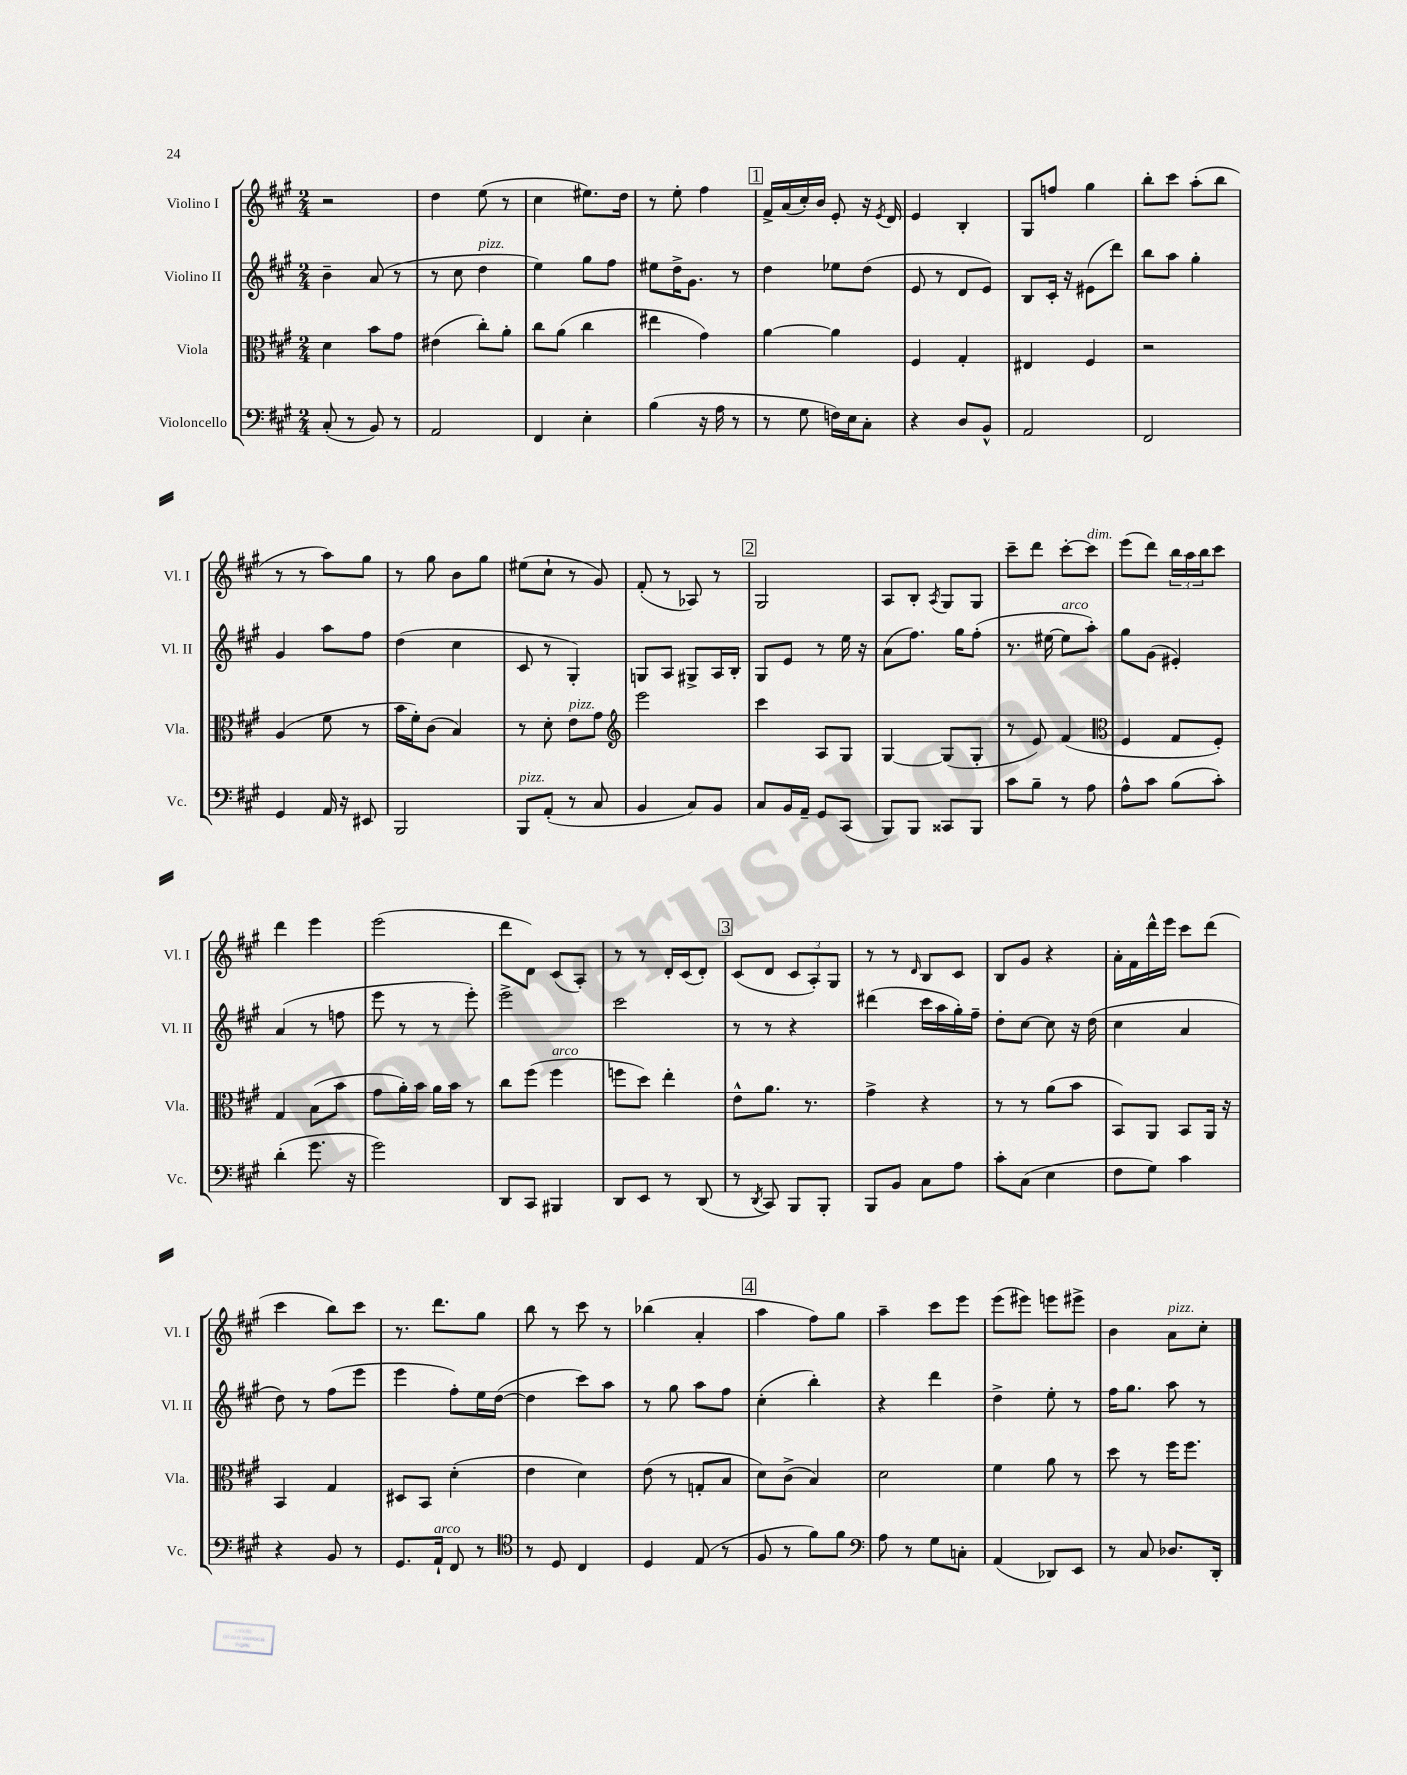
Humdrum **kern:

**kern	**kern	**kern	**kern
*staff4	*staff3	*staff2	*staff1
*clefF4	*clefC3	*clefG2	*clefG2
*k[f#c#g#]	*k[f#c#g#]	*k[f#c#g#]	*k[f#c#g#]
*M2/4	*M2/4	*M2/4	*M2/4
(8C#'	4d	4b~	2r
8r	.	.	.
8BB)	8b	(8a	.
8r	8g#	8r	.
=	=	=	=
2AA	(4e#	8r	4dd
.	.	8cc#	.
.	8cc#')	4dd	(8ee
.	8a'	.	8r
=	=	=	=
4FF#	8cc#	4ee)	4cc#
.	(8a	.	.
4E'	4cc#	8gg#	8.ee#)
.	.	8ff#	.
.	.	.	16dd
=	=	=	=
(4B	4ee#	8ee#	8r
.	.	16dd^	8ee'
.	.	8.g#	.
16r	4g#)	.	4ff#
16A	.	.	.
8r	.	8r	.
=	=	=	=
8r	[4a	4dd	16f#^
.	.	.	(16a
8G#	.	.	16cc#')
.	.	.	16b
16F)	4a]	8ee-	8e'
16E	.	.	.
8C#'	.	(8dd	16r
.	.	.	8qe
.	.	.	16d
=	=	=	=
4r	4F#	8e	4e
.	.	8r	.
8D	4G#'	8d	4B'
8BB^^	.	8e)	.
=	=	=	=
2AA	4E#	8B	8G#
.	.	16c#'	8ff
.	.	16r	.
.	4F#	(8e#	4gg#
.	.	8ddd)	.
=	=	=	=
2FF#	2r	8bb	8bb'
.	.	8aa	8ccc#
.	.	4gg#'	(8aa'
.	.	.	8bb
=	=	=	=
4GG#	(4A	4g#	8r
.	.	.	8r
16AA	8f#	8aa	8aa)
16r	.	.	.
8EE#	8r	8ff#	8gg#
=	=	=	=
2BBB	16b	(4dd	8r
.	16f#')	.	.
.	(8c#	.	8gg#
.	4B)	4cc#	8b
.	.	.	8gg#
=	=	=	=
8BBB	8r	8c#	(8ee#
(8AA'	8d'	8r	8cc#`
8r	8e	4G#')	8r
8C#	8g#	.	8g#)
=	=	=	=
*	*clefG2	*	*
4BB	2eee	8G	(8f#'
.	.	8A	8r
8C#)	.	8G#^	8A-)
8BB	.	16A	8r
.	.	16B'	.
=	=	=	=
8C#	4ccc#	8G#	2G#
16BB	.	8e	.
16AA~	.	.	.
8GG#	8A	8r	.
(8CC#	8G#	16ee	.
.	.	16r	.
=	=	=	=
8BBB)	[4G#	(8a	8A
8BBB	.	8.ff#)	8B'
.	.	.	8qA
8CC##	(8G#]	.	8G#
.	.	16gg#	.
8BBB	8G#'	(8ff#'	8G#
=	=	=	=
8c#	8r	8.r	8ccc#~
8B~	8e)	.	8ddd
.	.	[16ee#	.
8r	(4f#	8ee#]	[8ccc#'
8A	.	8aa')	8ccc#]
=	=	=	=
*	*clefC3	*	*
8A^^	4F#	8gg#	(8eee
8c#	.	(8g#	8ddd)
(8B	8G#	4e#')	24bb
.	.	.	24aa
.	.	.	24bb
8c#')	8F#')	.	8ccc#
=	=	=	=
(4d'	4G#	(4a	4ddd
8.g#	(8B	8r	4eee
.	8b	8ff	.
16r	.	.	.
=	=	=	=
2g#)	8g#	8eee	(2eee
.	16a')	8r	.
.	16b	.	.
.	16a	8r	.
.	16b	.	.
.	8r	8eee')	.
=	=	=	=
8DD	8cc#	2eee^	8ddd
8CC#	(8ff#	.	8d)
4BBB#	4ff#	.	(8c#
.	.	.	8A')
=	=	=	=
8DD	8ff	2ccc#	8r
8EE	8dd)	.	8r
8r	4ee'	.	16d'
.	.	.	(16c#
(8DD	.	.	8d')
=	=	=	=
8r	8e^^	8r	(8c#
8qDD	.	.	.
8CC#)	8.a	8r	8d
8BBB	.	4r	12c#
.	8.r	.	.
.	.	.	12A')
8BBB'	.	.	.
.	.	.	12G#
=	=	=	=
8BBB	4g#^	(4ddd#	8r
8BB	.	.	8r
.	.	.	16qqd
8C#	4r	16ccc#	8B
.	.	16aa	.
8A	.	16gg#')	8c#
.	.	16ff#~	.
=	=	=	=
8c#'	8r	8dd'	8B
(8C#	8r	[8cc#	8g#
4E	(8a	8cc#]	4r
.	8b	16r	.
.	.	(16dd	.
=	=	=	=
8F#	8BB)	4cc#	16a'
.	.	.	16f#
8G#)	8AA	.	16ddd^^
.	.	.	16eee
4c#	8BB	4a	8ccc#
.	16AA	.	(8ddd
.	16r	.	.
=	=	=	=
4r	4BB	8dd)	4ccc#
.	.	8r	.
8BB	4G#	(8ff#	8bb)
8r	.	8eee	8ccc#
=	=	=	=
8.GG#	8D#	4eee	8.r
.	8BB	.	.
16AA`	.	.	8.ddd
8FF#	(4d'	8ff#')	.
8r	.	16ee	8gg#
.	.	([16dd	.
=	=	=	=
*clefC4	*	*	*
8r	4e	4dd]	8bb
8D	.	.	8r
4C#	4d)	8ccc#)	8ccc#
.	.	8aa	8r
=	=	=	=
4D	(8e	8r	(4bb-
.	8r	8gg#	.
(8E	8G'	8aa	4a'
8r	8B	8ff#	.
=	=	=	=
8F#	8d)	(4cc#'	4aa
8r	(8c#^	.	.
8f#)	4B)	4bb')	8ff#)
8f#	.	.	8gg#
=	=	=	=
*clefF4	*	*	*
8A	2d	4r	4aa~
8r	.	.	.
8G#	.	4ddd	8ccc#
8C'	.	.	8eee
=	=	=	=
(4AA	4f#	4dd^	(8eee
.	.	.	8eee#)
8DD-)	8a	8ee'	8eee
8EE	8r	8r	8eee#^
=	=	=	=
8r	8dd	16ff#	4b
.	.	8.gg#	.
8C#	8r	.	.
8.D-	16ff#	8aa	8a
.	8.ff#	.	.
.	.	8r	8cc#'
16DD'	.	.	.
==	==	==	==
*-	*-	*-	*-
